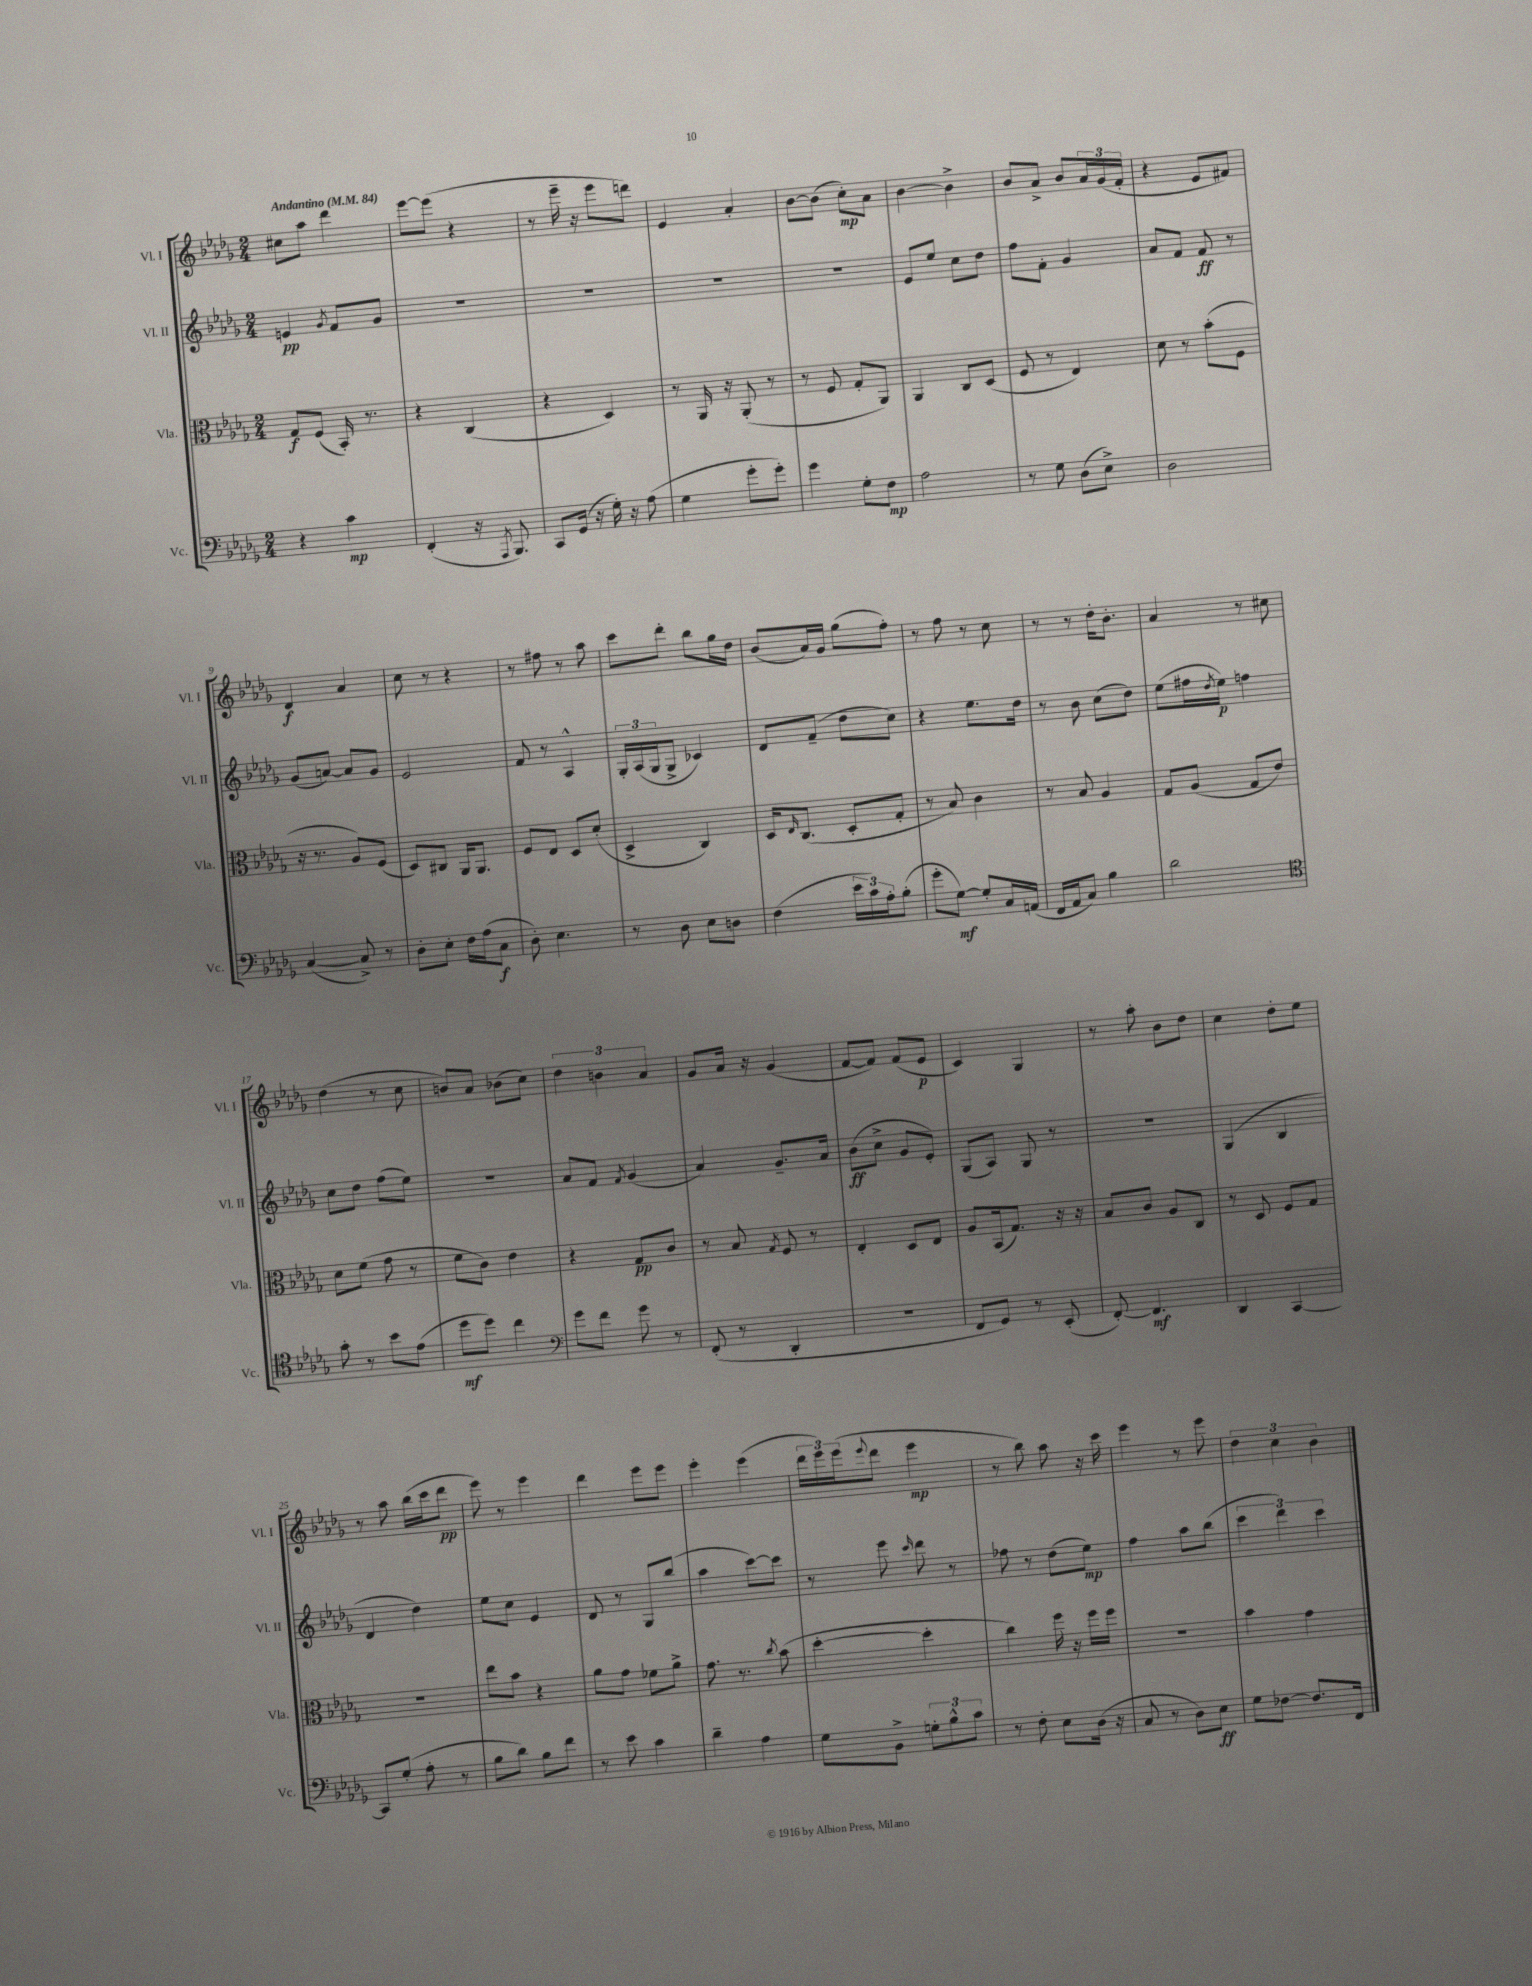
<<
\new StaffGroup <<
\new Staff = "s0" \with { instrumentName = "Vl. I" shortInstrumentName = "Vl. I" } {
    \clef treble \key des \major \numericTimeSignature \time 2/4 \tempo "Andantino" 4 = 84
    cis''8 aes''8 des'''4 |
    ees'''8~ ees'''8( r4 |
    r8 ees'''16-- r16 ees'''8 d'''8) |
    ees'4 aes'4-. |
    bes'8~ bes'8( c''8-.\mp) aes'8 |
    bes'4~ bes'4-> |
    bes'8 aes'8-> bes'8 \tuplet 3/2 { aes'16 ges'16( f'16-. } |
    r4 ees'8 fis'8) |
    des'4\f aes'4 |
    c''8 r8 r4 |
    r8 fis''8 r8 aes''8 |
    c'''8 des'''8-. bes''8 ges''16 des''16 |
    bes'8( aes'16) ges'16 ges''8( f''8-.) |
    r8 f''8 r8 c''8 |
    r8 r8 des''16-. bes'8.-. |
    aes'4 r8 cis''8 |
    des''4( r8 c''8 |
    b'8) aes'8 bes'8( c''8) |
    \tuplet 3/2 { des''4 b'4 aes'4 } |
    ges'8 aes'16 r16 ges'4( |
    f'8~ f'8) f'8( ees'8\p |
    c'4) ges4 |
    r8 aes''8-. bes'8 des''8 |
    c''4 des''8-. ees''8 |
    r8 aes''8 bes''16( c'''16 des'''8\pp |
    ees'''8) r8 ees'''4 |
    des'''4 ees'''8 ees'''8 |
    ees'''4-. ees'''4( |
    \tuplet 3/2 { des'''16 ees'''16) ees'''16( } \appoggiatura { ees'''8 } des'''8 ees'''4\mp |
    r8 bes''8) aes''8 r16 c'''16 |
    ees'''4 r8 ees'''8 |
    \tuplet 3/2 { des''4 c''4 bes'4 } \bar "|." |
}
\new Staff = "s1" \with { instrumentName = "Vl. II" shortInstrumentName = "Vl. II" } {
    \clef treble \key des \major \numericTimeSignature \time 2/4
    e'4\pp \acciaccatura { ges'8 } f'8 ges'8 |
    R2 |
    R2 |
    R2 |
    R2 |
    ees'8 ees''8 c''8 des''8 |
    f''8 f'8-. ges'4 |
    aes'8 f'8 f'8\ff r8 |
    ges'8( a'8~) a'8 ges'8 |
    ees'2 |
    f'8 r8 aes4-^ |
    \tuplet 3/2 { ges16-. aes16( ges16 } ges8-> ces'4) |
    des'8 f'8--( des''8 c''8) |
    r4 ees''8. des''16 |
    r8 bes'8 c''8( des''8) |
    ees''8( fis''16 \acciaccatura { des''8 } ees''16\p) f''4 |
    c''8 des''8 f''8( ees''8) |
    r2 |
    aes'8 f'8 \acciaccatura { f'8 } ges'4( |
    aes'4) ges'8.-- aes'16 |
    bes'8\ff( c''8-> ges'8 ees'8-.) |
    ges8( aes8) ges8 r8 |
    r2 |
    ges4( bes4 |
    des'4 des''4) |
    ees''8 c''8 ees'4 |
    des'8 r8 ges8 bes''8( |
    aes''4 c'''8~) c'''8 |
    r8 ees'''8 \grace { c'''16 } des'''8 r8 |
    fes''8 r8 des''8( ees''8\mp) |
    f''4 aes''8 bes''8( |
    \tuplet 3/2 { c'''4 des'''4) c'''4 } \bar "|." |
}
\new Staff = "s2" \with { instrumentName = "Vla." shortInstrumentName = "Vla." } {
    \clef alto \key des \major \numericTimeSignature \time 2/4
    ges8\f f8( bes,16-.) r8. |
    r4 c4( |
    r4 des4) |
    r8 aes,16 r16 aes,8-.( r8 |
    r8 f8 ges8-. aes,8) |
    aes,4 c8 des8( |
    f8 r8 ees4) |
    des'8 r8 bes'8-.( f8 |
    r16 r8. aes8) f8( |
    des8) cis8 aes,16 aes,8. |
    f8 ees8 des8 des'8-.( |
    des4-> c4) |
    des16 \grace { ees16 } c8.( des8-. ges8-. |
    r8 bes8) c'4 |
    r8 bes8 aes4 |
    ges8 aes8( ges8 ees'8) |
    des'8 f'8( ges'8 r8 |
    f'8 c'8) ees'4 |
    r4 ges8\pp c'8 |
    r8 bes8 \acciaccatura { ges8 } f8 r8 |
    ees4-. des8 ees8 |
    aes8 bes,16( ges8.) r16 r16 |
    bes8 c'8 aes8 c8 |
    r8 des8 f8 ges8 |
    R2 |
    ees''8 bes'8 r4 |
    aes'8 ges'8 fes'8 aes'8-> |
    ges'8. r8. \acciaccatura { c''8 } bes'8( |
    des''4~-. des''4-. |
    c''4) f''16 r16 f''16 f''16 |
    R2 |
    bes'4 ges'4 \bar "|." |
}
\new Staff = "s3" \with { instrumentName = "Vc." shortInstrumentName = "Vc." } {
    \clef bass \key des \major \numericTimeSignature \time 2/4
    r4 c'4\mp |
    f,4-.( r16 \acciaccatura { aes,,8 } bes,,8.) |
    c,8 ges,16( r16 ges16-.) r16 aes8( |
    ges4 ges'8-. ges'8-.) |
    ges'4 ges8-. f8\mp |
    aes2 |
    r8 ges8 des8( ees8->) |
    des2 |
    c4~( c8->) r8 |
    des8-. ees8-. f16 aes16( c8\f |
    des8-.) ees4. |
    r8 des8 ees8 d8 |
    f4( \tuplet 3/2 { ees'16 c'16) aes16-. } bes8-.( |
    ges'8-. ges8~\mf) ges8-. c16 a,16( |
    f,16 aes,16 c8) bes4 |
    des'2 |
    \clef tenor ges'8-. r8 bes'8 ees'8( |
    des''8\mf des''8) c''4 |
    \clef bass ges'8 f'8 ges'8 r8 |
    f,8-.( r8 des,4-. |
    R2 |
    f,8 ges,8) r8 ees,8-.( |
    f,8~-.) f,4.\mf |
    des,4 c,4~ |
    c,8 ges8-.( aes8-. r8 |
    bes8 des'8) bes8 f'8 |
    r8 ees'8 c'4 |
    des'4-- aes4 |
    ges8 bes,8-> \tuplet 3/2 { g8-. bes8-^ c'8 } |
    r8 f8-. ees8 des16( r16 |
    c8 r8 des8) ees8\ff |
    ges8 fes8~ fes8. f,16 \bar "|." |
}
>>
>>
